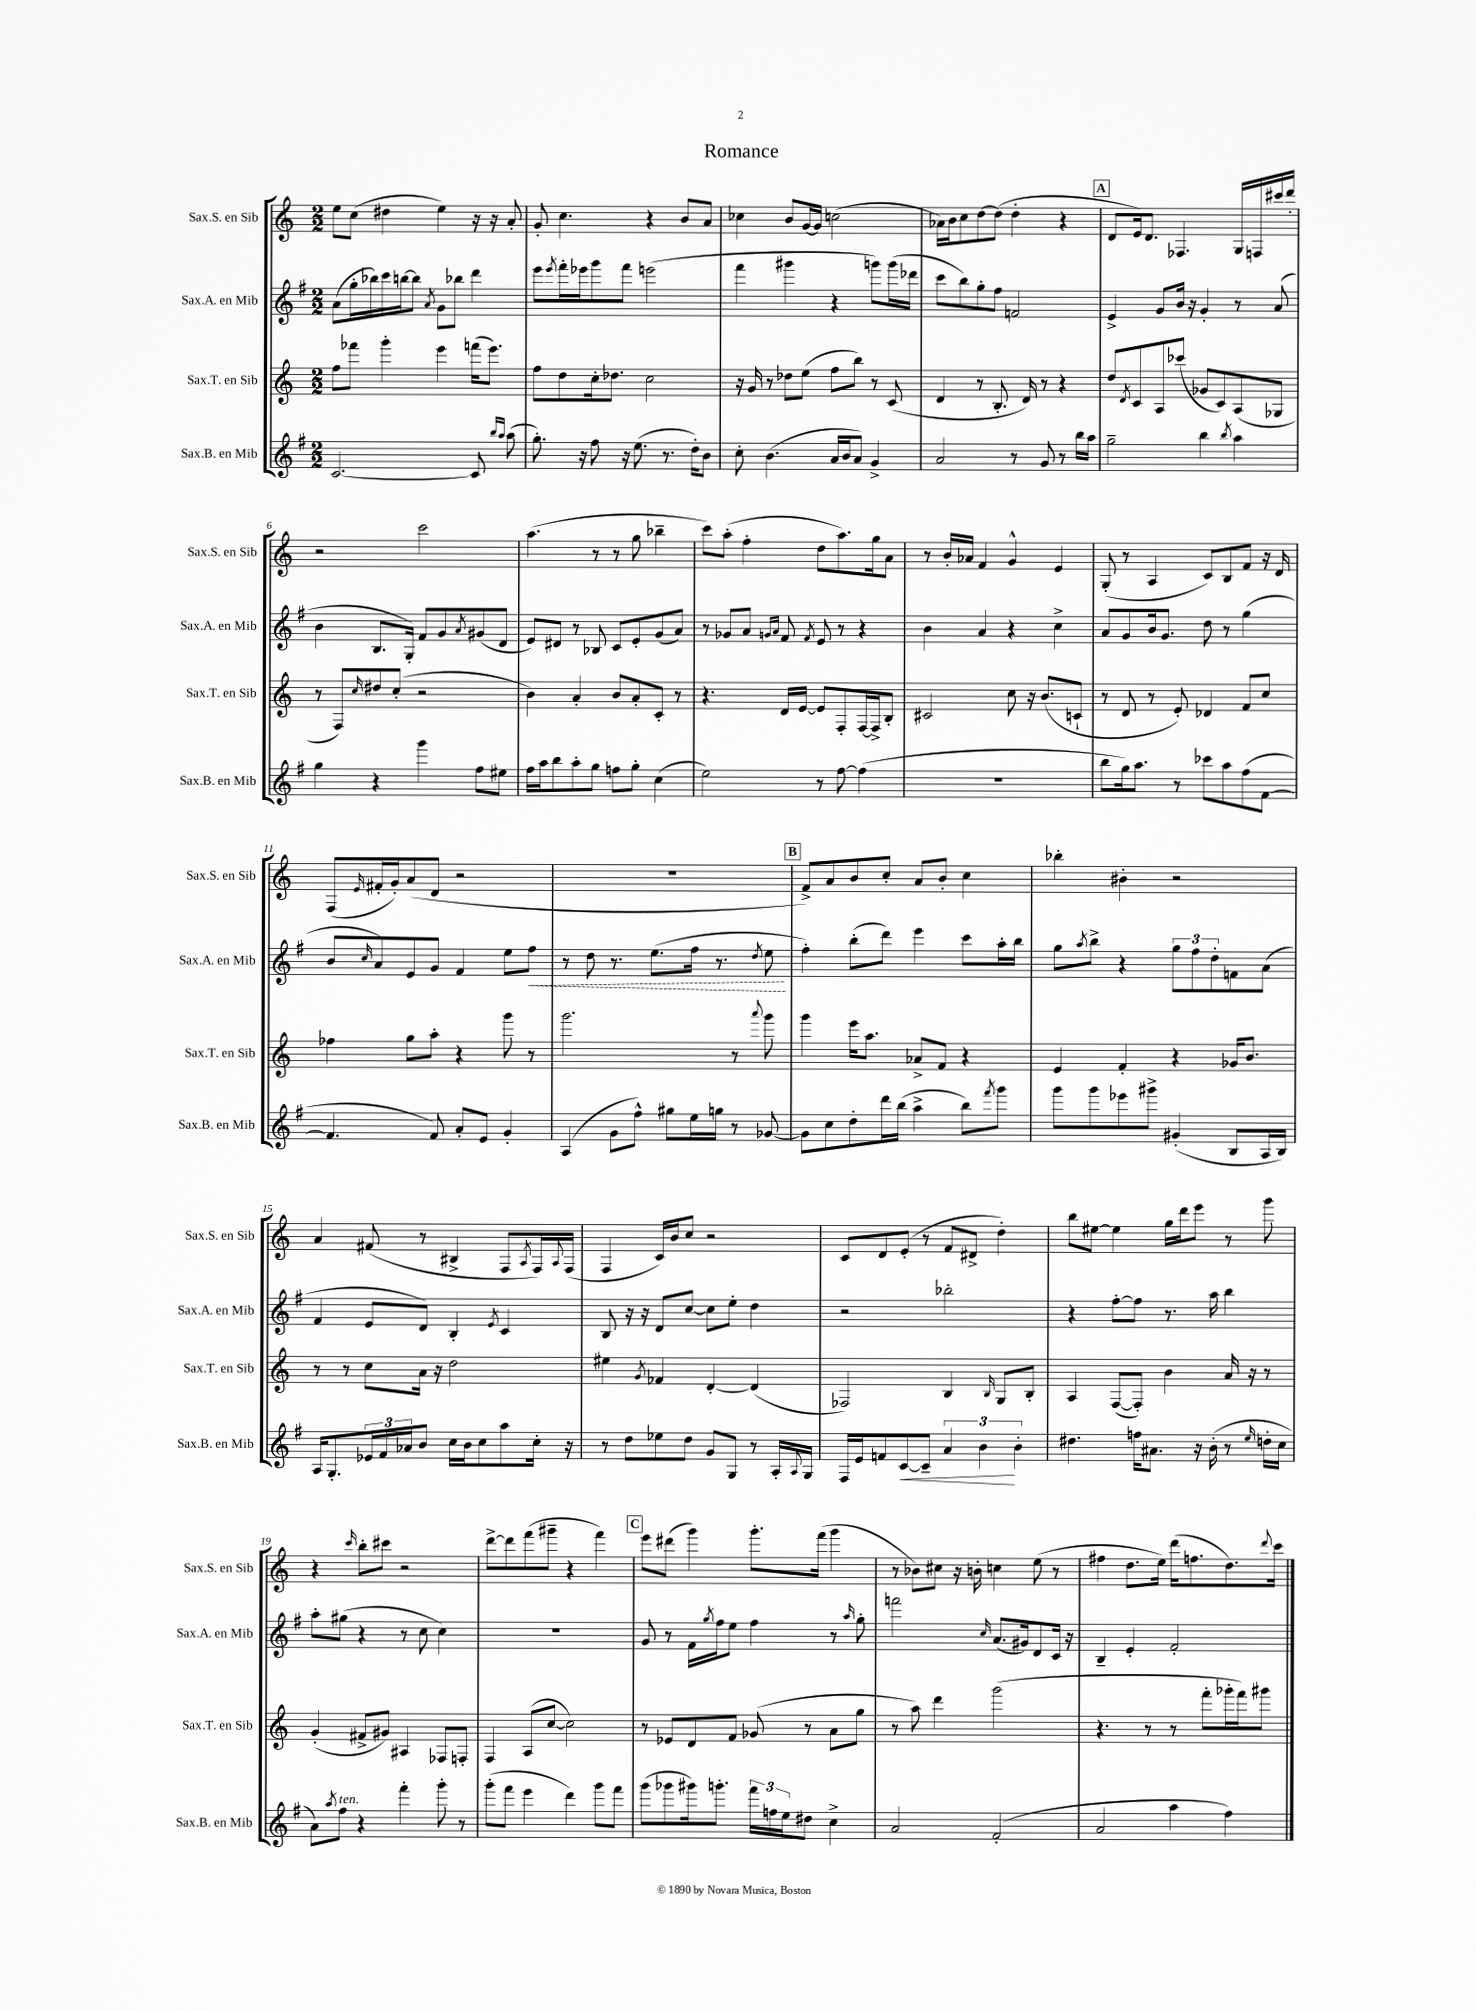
\header { title = "Romance" }
<<
\new StaffGroup <<
\new Staff = "s0" \with { instrumentName = "Sax.S. en Sib" shortInstrumentName = "Sax.S. en Sib" } {
    \clef treble \key c \major \numericTimeSignature \time 2/2
    e''8 c''8( dis''4 e''4) r16 r16 a'8-. |
    g'8-. c''4. r4 b'8 a'8 |
    ces''4 b'8 g'16~ g'16 c''2( |
    aes'16) b'16 c''8 d''8~ d''8( d''4-. r4 |
    \mark \markup { \box "A" } d'8 e'16) d'8. fes4. g16 f16 cis'''16 d'''16-. |
    r2 c'''2 |
    a''4.( r8 r8 g''8 bes''4-- |
    c'''8) a''8-.( f''4-. d''8 a''8.) g''16 a'8 |
    r8 b'16-. aes'16 f'4 g'4-^ e'4 |
    g8-.( r8 a4 c'8) b8 f'8 r16 d'16 |
    f8( \grace { e'16 } fis'16-. g'16-.) a'8( d'8 r2 |
    R1 |
    \mark \markup { \box "B" } f'8->) a'8 b'8 c''8-. a'8 b'8-. c''4 |
    bes''4-. bis'4-. r2 |
    a'4 fis'8( r8 bis4-> f8 \acciaccatura { a8 } f16) \appoggiatura { a8 } f16( |
    f4 c'16) b'16 c''8 r2 |
    c'8 d'8 e'8-.( r8 f'8 dis'8-> d''4-.) |
    b''8 eis''8~ eis''4 g''16 d'''16 e'''8 r8 g'''8 |
    r4 \grace { c'''16 } b''8-. cis'''8 r2 |
    d'''8~-> d'''8 f'''8( gis'''8-- r4 f'''4) |
    \mark \markup { \box "C" } e'''8 dis'''8( g'''4) g'''8.-. f'''16( g'''4 |
    r8 bes'8) cis''8 r16 b'16-. c''4 e''8( r8 |
    fis''4 d''8. e''16) d'''16( f''8. d''8.) \appoggiatura { d'''8 } c'''16 \bar "|." |
}
\new Staff = "s1" \with { instrumentName = "Sax.A. en Mib" shortInstrumentName = "Sax.A. en Mib" } {
    \clef treble \key g \major \numericTimeSignature \time 2/2
    a'8( g''16-. bes''16) c'''16 b''16~ b''8 \acciaccatura { a'8 } g'8 bes''8 d'''4 |
    e'''8 \acciaccatura { e'''8 } fis'''16-. ees'''16 g'''8 fis'''8 e'''2( |
    fis'''4 gis'''4 r4 g'''8) g'''16( des'''16 |
    c'''8 b''8) g''8-. fis''8 f'2 |
    \mark \markup { \box "A" } e'4-> g'8 b'16 r16 g'4-. r8 a'8( |
    b'4 b8. g16-.) fis'8 g'8 \acciaccatura { a'8 } gis'8( d'8 |
    e'8) dis'8 r8 bes8 c'8 e'8-. g'8( a'8) |
    r8 ges'8 a'8 \grace { g'16 a'16 } fis'8 \acciaccatura { fis'8 } e'8 r8 r4 |
    b'4 a'4 r4 c''4-> |
    a'8 g'8 b'16 g'8. d''8 r8 g''4( |
    b'8 \grace { c''16 } a'8) e'8 g'8 fis'4 e''8 \once \override Hairpin.style = #'dashed-line fis''8\< |
    r8 d''8 r8. e''8.( fis''16 r8. \acciaccatura { d''8 } e''8\! |
    \mark \markup { \box "B" } fis''4-.) b''8-.( d'''8) e'''4 c'''8 a''16-. b''16 |
    g''8 \acciaccatura { a''8 } b''8-> r4 \tuplet 3/2 { g''8 fis''8 d''8-. } f'8 a'8( |
    fis'4 e'8 d'8) b4-. \acciaccatura { e'8 } c'4 |
    b8 r16 r16 d'8 c''8~ c''8 e''8-. d''4 |
    r2 bes''2-. |
    r4 fis''8~-. fis''8 r8. a''16 b''4 |
    a''8-. gis''8( r4 r8 c''8 c''4) |
    R1 |
    \mark \markup { \box "C" } g'8 r8 fis'16 \acciaccatura { g''8 } fis''16 e''8 fis''4 r8 \grace { a''16 } g''8-. |
    f'''2 \grace { c''16 } a'8.( gis'16) d'8 c'16 r16 |
    b4-- e'4-. fis'2-. \bar "|." |
}
\new Staff = "s2" \with { instrumentName = "Sax.T. en Sib" shortInstrumentName = "Sax.T. en Sib" } {
    \clef treble \key c \major \numericTimeSignature \time 2/2
    f''8 fes'''8 g'''4-. e'''4 f'''16( e'''8.) |
    f''8 d''8 c''16-. des''8. c''2 |
    r16 g'16 r8 des''8 e''8( f''8 b''8) r8 c'8( |
    d'4 r8 b8.-. d'16) r8 r4 |
    \mark \markup { \box "A" } d''8 \acciaccatura { d'8 } c'8 a8 ces'''8( ges'8 c'8) a8( ges8 |
    r8 f8) \grace { c''16 } dis''8 c''8-.( r2 |
    b'4) a'4-. b'8 a'8-. c'8-. r8 |
    r4. d'16 e'16~ e'8 f8-. f16~ f16-> b8-. |
    cis'2 c''8 r16 b'8.( c'8-! |
    r8 d'8 r8 e'8-.) des'4 f'8 c''8 |
    fes''4 g''8 a''8-. r4 g'''8 r8 |
    g'''2. r8 \appoggiatura { a'''8 } g'''8 |
    \mark \markup { \box "B" } g'''4 e'''16 a''8. aes'8-> f'8 r4 |
    e'4 f'4-. r4 ges'16 b'8. |
    r8 r8 c''8 a'16 r16 d''2 |
    eis''4 \acciaccatura { g'8 } fes'4 d'4~-. d'4( |
    fes2) b4 \grace { b16 } g8 b8-. |
    a4 f8~( f8-.) b'4 a'16 r16 r8 |
    g'4-.( fis'8-> gis'8) ais4 fes8 f8-. |
    f4 a8( c''8~ c''2) |
    \mark \markup { \box "C" } r8 ees'8 d'8 f'8 ges'8( r8 a'8 g''8 |
    r8 a''8) d'''4 g'''2( |
    r4. r8 r8 f'''8-. ges'''16-. f'''16) gis'''8 \bar "|." |
}
\new Staff = "s3" \with { instrumentName = "Sax.B. en Mib" shortInstrumentName = "Sax.B. en Mib" } {
    \clef treble \key g \major \numericTimeSignature \time 2/2
    c'2.~ c'8 \grace { b''16 a''16 } a''8( |
    g''8.-.) r16 fis''8 r16 e''8.( r8. d''16-.) b'8 |
    c''8-. b'4.( a'16 b'16 a'8) g'4-> |
    a'2 r8 g'8 r8 b''16 a''16 |
    \mark \markup { \box "A" } g''2-- b''4 \acciaccatura { b''8 } a''4 |
    g''4 r4 g'''4 fis''8 eis''8 |
    fis''16 a''16 b''8 a''8-. g''8 f''8 g''8-. c''4( |
    e''2) r8 fis''8~ fis''4( |
    R1 |
    b''8 g''16) a''8. r8 ces'''8 a''8 fis''8( fis'8~ |
    fis'4. fis'8) a'8-. e'8 g'4-. |
    a4( g'8 fis''8-^) gis''8 e''16 g''16 r8 ges'8~ |
    \mark \markup { \box "B" } ges'8 c''8 d''8-. d'''16 b''16( a''4-> b''8) \acciaccatura { fis'''8 } g'''8 |
    g'''8 g'''8 ees'''8 gis'''8-> gis'4-.( b8 a16 b16) |
    a16 g8.-. \tuplet 3/2 { ees'16 fis'16 aes'16 } b'8 c''16 b'16 c''8 a''8 c''16-. r16 |
    r8 d''8 ees''8 d''8 g'8 g8 r8 a16-. \appoggiatura { a8 } g16 |
    fis16 e'16 f'8 c'8~\< c'8-- \tuplet 3/2 { a'4 b'4\! b'4-. } |
    dis''4. f''16 ais'8. r16 b'16-.( r8 \grace { e''16 } d''16-. c''16 |
    a'8) \acciaccatura { a''8 } fis''8^\markup { \italic "ten." } r4 fis'''4-. g'''8-. r8 |
    g'''8-.( fis'''8 e'''4 d'''4) g'''8 fis'''8 |
    \mark \markup { \box "C" } g'''8( ges'''8 gis'''16) g'''8.-. \tuplet 3/2 { fis'''16 f''16 e''16 } dis''8 c''4-> |
    a'2 fis'2-.( |
    a'2 a''4 fis''4) \bar "|." |
}
>>
>>
